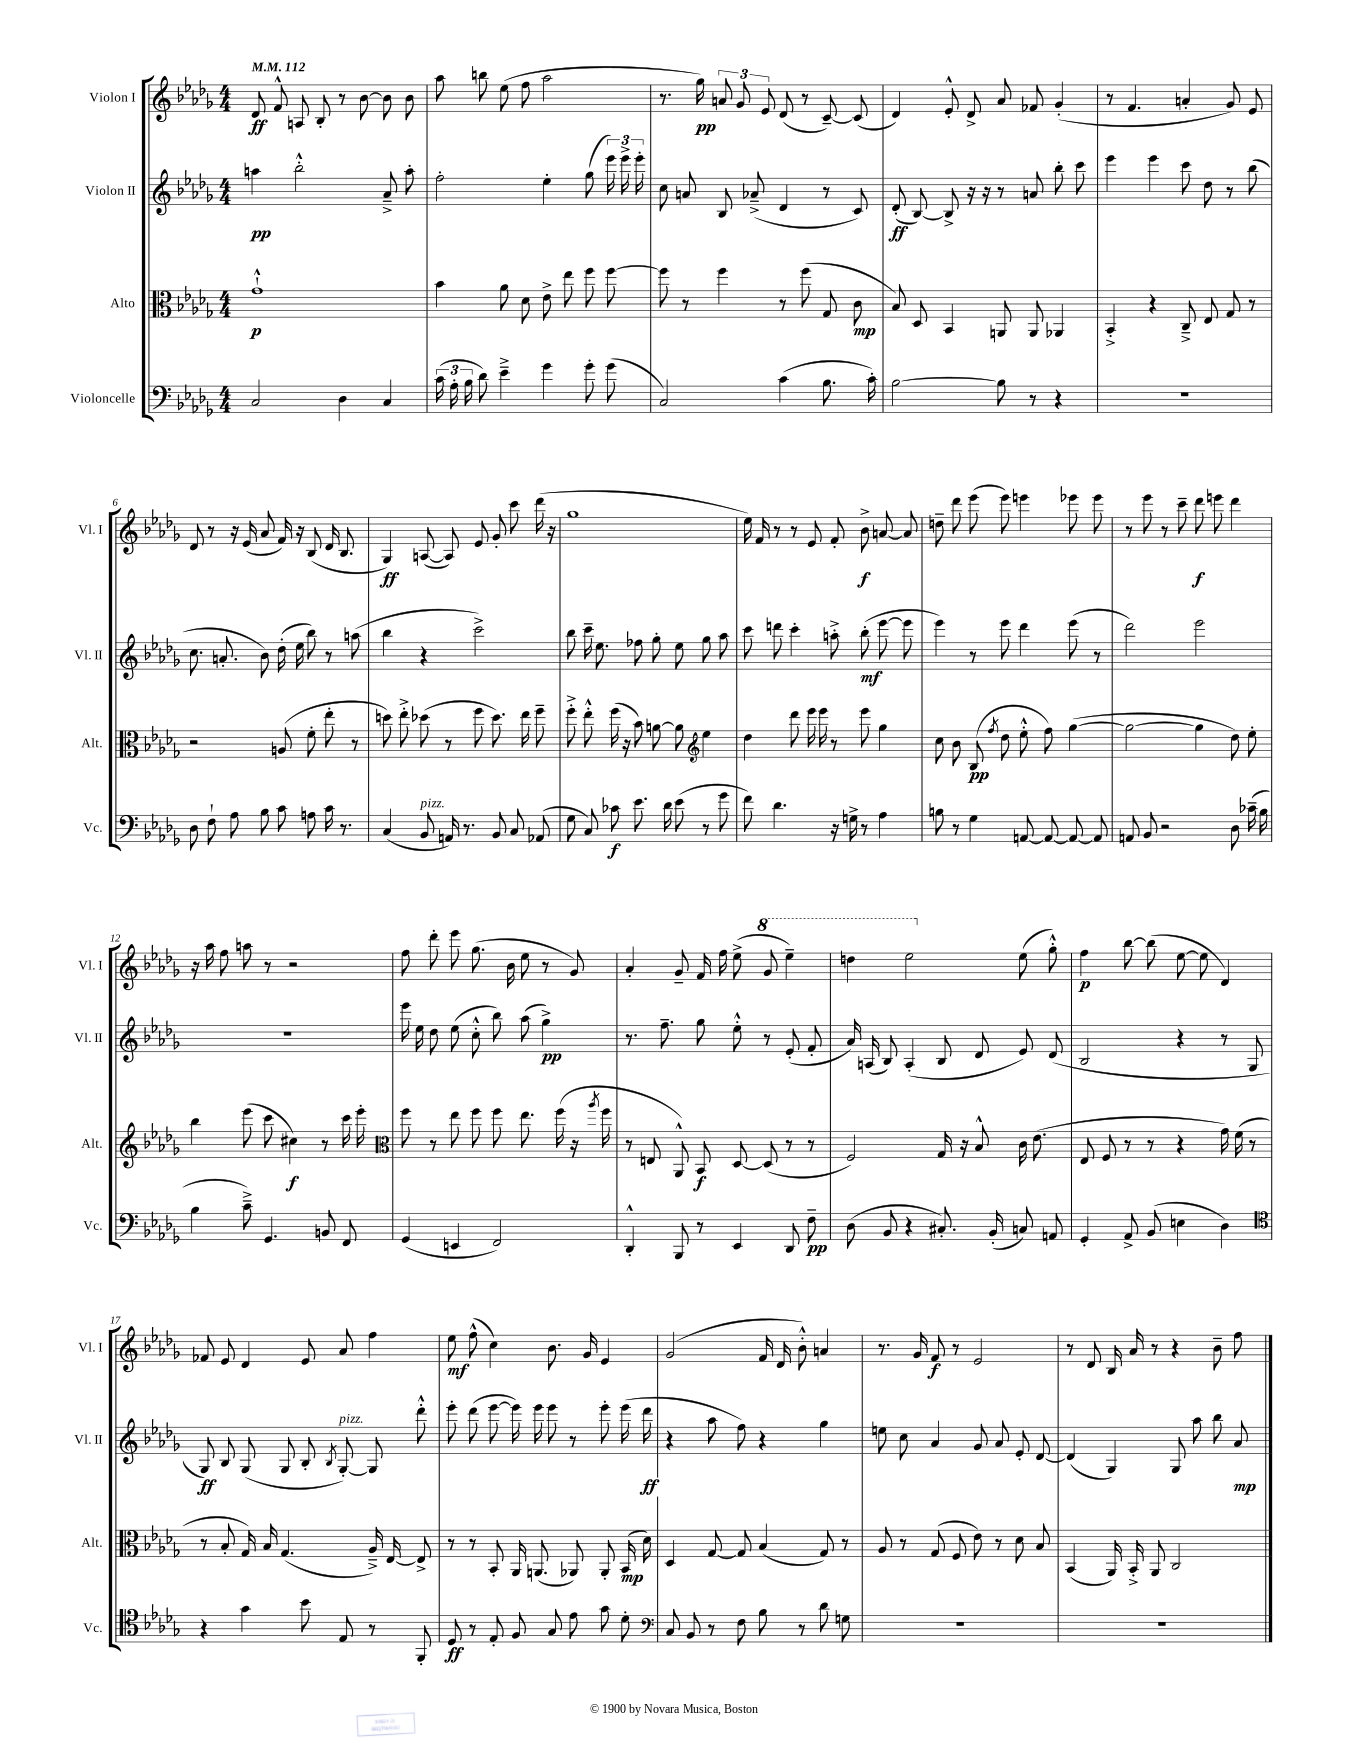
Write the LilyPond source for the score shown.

<<
\new StaffGroup <<
\new Staff = "s0" \with { instrumentName = "Violon I" shortInstrumentName = "Vl. I" } {
    \clef treble \key des \major \numericTimeSignature \time 4/4 \tempo 4 = 112
    \autoBeamOff des'8\ff f'8-^ a8 bes8-. r8 bes'8~ bes'8 bes'8 |
    aes''8 b''8 ees''8( f''8 aes''2 |
    r8. ges''16\pp) \tuplet 3/2 { a'8 ges'8 ees'8 } des'8( r8 c'8~--) c'8( |
    des'4) ees'8-.-^ des'8-> aes'8 fes'8 ges'4-.( |
    r8 f'4. a'4-. ges'8) ees'8 |
    des'8 r8 r16 ees'16( aes'8 f'16) r16 bes8( des'16 bes8. |
    ges4\ff) a8~( a8) ees'8 ges'8-. c'''8 des'''16( r16 |
    ges''1 |
    ees''16) f'16 r8 r8 ees'8 f'8-. bes'8->\f a'8~ a'8 |
    d''8-- des'''8 ees'''8( ees'''8) e'''4 ees'''8 ees'''8 |
    r8 ees'''8 r8 c'''8-- des'''8\f e'''8 des'''4 |
    r16 aes''16 f''8 a''8 r8 r2 |
    f''8 des'''8-. ees'''8 ges''8.( bes'16 ees''8 r8 ges'8) |
    aes'4-. ges'8-- f'16 f''16 ees''8->( \ottava #1 ges''8 ees'''4--) |
    d'''4 ees'''2 \ottava #0 ees''8( ges''8-.-^) |
    f''4\p bes''8~ bes''8( ees''8~ ees''8 des'4) |
    fes'8 ees'8 des'4 ees'8 aes'8 f''4 |
    ees''8\mf f''8-^( c''4) bes'8. ges'16 ees'4 |
    ges'2( f'16 des'16 bes'8-.-^) a'4 |
    r8. ges'16 f'8\f r8 ees'2 |
    r8 des'8 bes16 aes'16 r8 r4 bes'8-- f''8 \bar "|." |
}
\new Staff = "s1" \with { instrumentName = "Violon II" shortInstrumentName = "Vl. II" } {
    \clef treble \key des \major \numericTimeSignature \time 4/4
    \autoBeamOff a''4\pp bes''2-.-^ aes'8---> a''8-. |
    f''2-. ees''4-. ges''8( \tuplet 3/2 { ees'''16) ees'''16-> ees'''16-. } |
    c''8 a'8 bes8 aes'8--->( des'4 r8 c'8) |
    des'8-.\ff( bes8~) bes8-> r16 r16 r8 a'8 bes''8-. c'''8 |
    ees'''4 ees'''4 c'''8 des''8 r8 bes''8( |
    c''8. a'8.-. bes'8) des''16-.( ees''16 bes''8) r8 a''8( |
    bes''4 r4 c'''2->) |
    bes''8 c'''16-- ees''8. fes''8 ges''8-. ees''8 ges''8 aes''8 |
    c'''8 d'''8 c'''4-. a''8-.-> bes''8-.\mf( ees'''8~ ees'''8 |
    ees'''4) r8 ees'''8 des'''4 ees'''8( r8 |
    des'''2) ees'''2 |
    R1 |
    ees'''16 ees''16 des''8 ees''8( c''8-.-^ bes''8) aes''8( ges''4->\pp) |
    r8. f''8.-- ges''8 ees''8-.-^ r8 ees'8-.( f'8-. |
    aes'16) a16( bes8) a4-.( bes8 des'8 ees'8) des'8( |
    bes2 r4 r8 ges8 |
    ges8\ff) bes8 ges8( ges8 bes8-. \acciaccatura { bes8 } ges8~-.^\markup { \italic "pizz." }) ges8 des'''8-.-^ |
    ees'''8-. des'''8( ees'''8~ ees'''16) ees'''16 ees'''8 r8 ees'''8-. ees'''16( des'''16\ff |
    r4 aes''8 f''8) r4 ges''4 |
    e''8 c''8 aes'4 ges'8 aes'8 ees'8-. des'8~ |
    des'4( ges4) ges8 aes''8 bes''8 aes'8\mp \bar "|." |
}
\new Staff = "s2" \with { instrumentName = "Alto" shortInstrumentName = "Alt." } {
    \clef alto \key des \major \numericTimeSignature \time 4/4
    \autoBeamOff ges'1-!-^\p |
    bes'4 aes'8 des'8 ees'8-> ees''8 f''8 f''8~ |
    f''8 r8 f''4 r8 f''8( ges8 c'8\mp |
    bes8) des8 bes,4 a,8 a,8 aes,4 |
    bes,4-.-> r4 c8---> ees8 ges8 r8 |
    r2 a8( f'8-. ees''8-. r8 |
    d''8) ees''8-.-> des''8( r8 f''8 des''8.) ees''16 f''8-- |
    f''8-.-> ees''8-.-^ f''16( r16 bes'8) a'8~ a'8 \clef treble ees''4 |
    des''4 des'''8 ees'''16 ees'''16 r8 ees'''8 ges''4 |
    c''8 bes'8 bes8\pp( \acciaccatura { f''8 } des''8 ees''8-.-^ f''8) ges''4~( |
    ges''2~ ges''4 des''8) ees''8-. |
    bes''4 ees'''8( c'''8 cis''4\f) r8 c'''16 ees'''16-. |
    \clef alto f''8 r8 ees''8 f''8 f''8 ees''8. f''16( r16 \acciaccatura { aes''8 } f''16 |
    r8 e8 aes,8-^) bes,8\f des8~ des8( r8 r8 |
    f2) ges16 r16 bes8-^ c'16 ees'8.( |
    ees8 f8 r8 r8 r4 ges'16) f'16( r8 |
    r8 bes8-. ges16) bes16 ges4.( aes16--->) ees16~ ees8-> |
    r8 r8 bes,8-. aes,16 a,8.( aes,8) aes,8-. bes,16\mp( des'16) |
    des4 ges8~ ges8 bes4( ges8) r8 |
    aes8 r8 ges8( f8 ees'8) r8 des'8 bes8 |
    bes,4( aes,16) bes,16-.-> aes,8 c2 \bar "|." |
}
\new Staff = "s3" \with { instrumentName = "Violoncelle" shortInstrumentName = "Vc." } {
    \clef bass \key des \major \numericTimeSignature \time 4/4
    \autoBeamOff c2 des4 c4 |
    \tuplet 3/2 { c'16( aes16-. bes16 } des'8) ees'4---> ges'4 ges'8-. ges'8( |
    c2) c'4( bes8. c'16-.) |
    bes2~ bes8 r8 r4 |
    r1 |
    des8 f8-! aes8 bes8 c'8 a8 c'16 r8. |
    c4( bes,8^\markup { \italic "pizz." } a,16) r8. bes,8 c8 aes,8( |
    ges8 c8) ces'8\f ees'8. des'16 ees'8( r8 ges'8 |
    f'8) des'4. r16 g16-> r8 aes4 |
    b8 r8 ges4 a,8~ a,8~ a,8~ a,8 |
    a,8 bes,8 r2 des8 ces'16--( bes16 |
    bes4 c'8--->) ges,4. b,8 f,8 |
    ges,4( e,4 f,2) |
    des,4-.-^ bes,,8 r8 ees,4 des,8 f8--\pp |
    des8( bes,8 r4 cis8.-.) bes,16-.( c8) a,8 |
    ges,4-. aes,8-> bes,8( e4 des4) |
    \clef tenor r4 ges'4 bes'8 ees8 r8 f,8-. |
    des8\ff r8 ees8-. f8 ges8 ees'8 ges'8 des'8-. |
    \clef bass c8 bes,8 r8 f8 bes8 r8 des'8 g8 |
    R1 |
    R1 \bar "|." |
}
>>
>>
